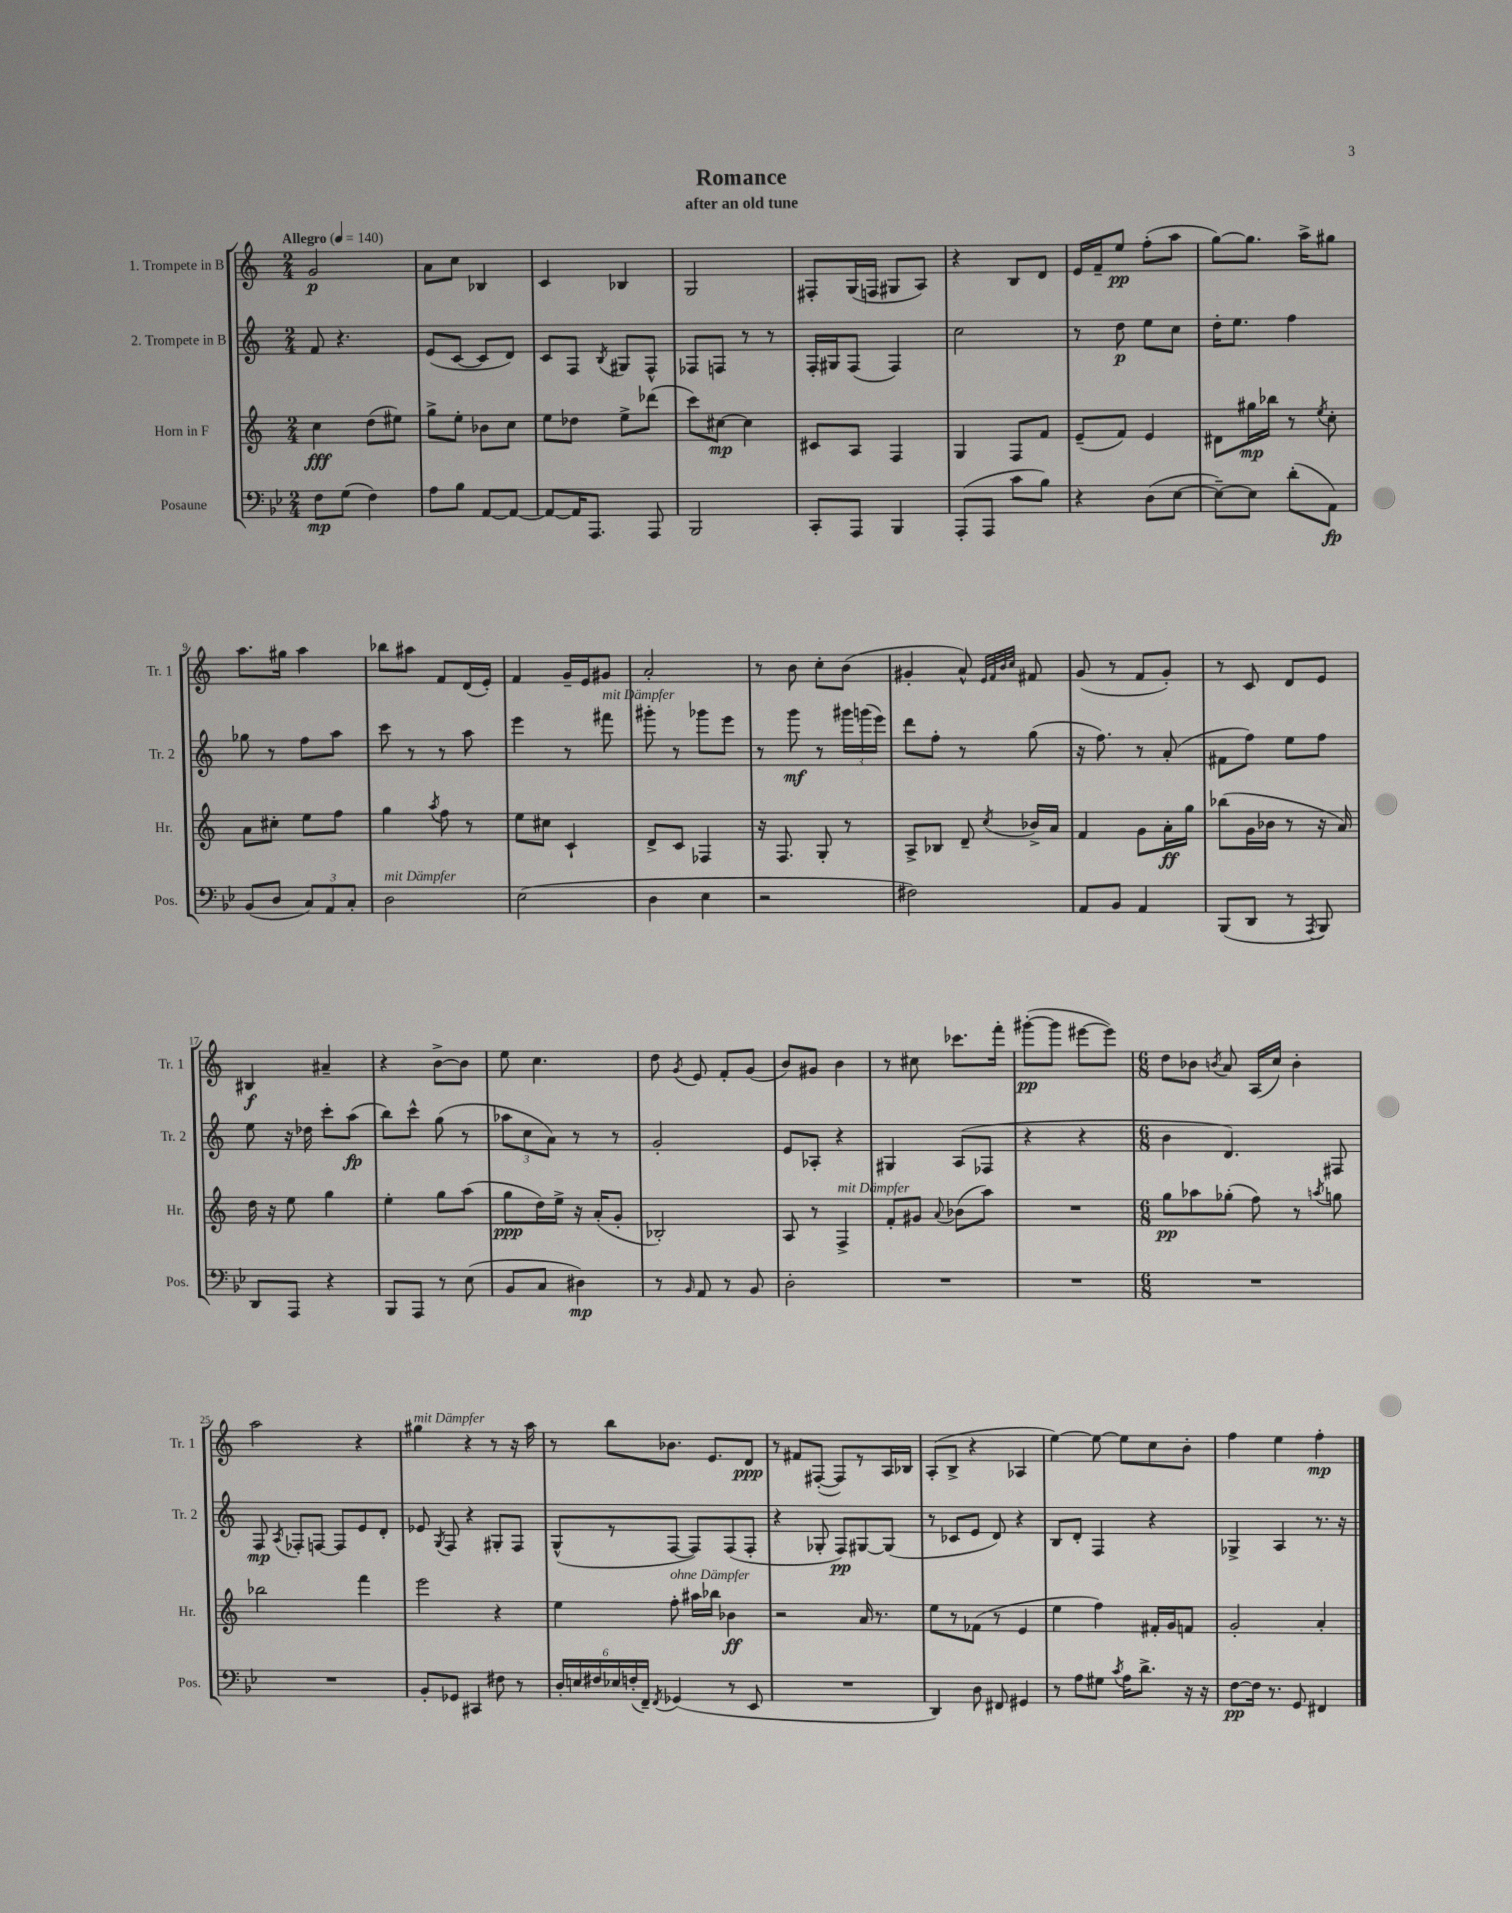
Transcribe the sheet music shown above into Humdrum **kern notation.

**kern	**kern	**kern	**kern
*staff4	*staff3	*staff2	*staff1
*clefF4	*clefG2	*clefG2	*clefG2
*k[b-e-]	*k[]	*k[]	*k[]
*M2/4	*M2/4	*M2/4	*M2/4
*MM140	*MM140	*MM140	*MM140
8F\L	4cc\	8f/	2g/
(8G\J	.	4.r	.
4F\)	(8dd\L	.	.
.	8ee#\J)	.	.
=	=	=	=
8A\L	8gg^\L	(8e/L	8a\L
8B-\J	8ee'\J	[8c/J	8cc\J
[8AA/L	8b-\L	8c/]L	4B-/
8AA/_J	8cc\J	8d/J)	.
=	=	=	=
8AA/_L	8ee\L	8c/L	4c/
16AA/]K	8dd-\J	8F/J	.
8.AAA/J	.	.	.
.	.	8qB/	.
.	8ee^\L	8G#/L	4B-/
8AAA/	(8ddd-\J	8F^^/J	.
=	=	=	=
2BBB-/	8ccc\L)	8F-/L	2G/
.	[8cc#\J	8F/J	.
.	4cc#\]	8r	.
.	.	8r	.
=	=	=	=
8CC'/L	8c#/L	16F'/LL	8F#'/L
.	.	16G#/J	.
8AAA/J	8A/J	(8F/J	(16G/L
.	.	.	16F/JJ
4BBB-/	4F/	4F/)	8G#/L
.	.	.	8A/J)
=	=	=	=
(8AAA'/L	4G/	2cc\	4r
8AAA/J	.	.	.
8c\L	8F/L	.	8B/L
8B-\J)	8f/J	.	8d/J
=	=	=	=
4r	(8e~/L	8r	16e/LL
.	.	.	16f~/J
.	8f/J)	8dd\	8ee/J
(8D\L	4e/	8ee\L	(8ff'\L
[8E-\J	.	8cc\J	8aa\J
=	=	=	=
8E-~\_L)	8d#\L	16dd'\LK	[8gg\L)
.	.	8.ee\J	.
8E-\]J	16gg#\L	.	8.gg\]J
.	16bb-\JJ	.	.
(8d'\L	8r	4ff\	.
.	.	.	16aa^\LK
.	8qee/	.	.
8AA\J)	8cc'\	.	8gg#\J
=	=	=	=
(8BB-/L	8a\L	8gg-\	8.aa\L
8D/J	8cc#'\J	8r	.
.	.	.	16gg#\Jk
12C/L)	8ee\L	8ff\L	4aa\
12AA/	.	.	.
.	8ff\J	8aa\J	.
12C'/J	.	.	.
=	=	=	=
2D\	4gg\	8ccc\	8bb-\L
.	.	8r	8aa#\J
.	8qaa/	.	.
.	8ff\	8r	8f/L
.	8r	8aa\	(16d/L
.	.	.	16e'/JJ)
=	=	=	=
(2E-\	8ee\L	4eee\	4f/
.	8cc#\J	.	.
.	4c`/	8r	16g~/LL
.	.	.	16e/J
.	.	8fff#\	8g#/J
=	=	=	=
4D\	8d^/L	8ggg#'\	2a'/
.	8c/J	8r	.
4E-\	4F-/	8ggg-\L	.
.	.	8eee\J	.
=	=	=	=
2r	16r	8r	8r
.	8.F/	.	.
.	.	8ggg\	8b\
.	8G'/	8r	8cc'\L
.	8r	24ggg#\LL	(8b\J
.	.	(24ggg\	.
.	.	24eee\JJ)	.
=	=	=	=
2F#\)	8A^/L	8ddd\L	4g#'/
.	8B-/J	8ff'\J	.
.	8d~/	8r	8a^^/)
.	.	.	32qqe/LLL
.	.	.	32qqf/
.	.	.	32qqb/
.	8qcc/	.	32qqcc/JJJ
.	16b-^/LL	(8gg\	8f#/
.	16a/JJ	.	.
=	=	=	=
8AA/L	4f/	16r	(8g/
.	.	8.ff\)	.
8BB-/J	.	.	8r
4AA/	8g\L	8r	8f/L
.	16a'\L	(8a'/	8g'/J)
.	16gg\JJ	.	.
=	=	=	=
(8BBB-/L	(8bb-\L	8f#\L	8r
8DD/J	16g\L	8ff\J)	8c/
.	16b-\JJ	.	.
8r	8r	8ee\L	8d/L
8qAAA/	.	.	.
8BBB-/)	16r	8ff\J	8e/J
.	16a/)	.	.
=	=	=	=
8DD/L	16dd\	8ee\	4B#/
.	16r	.	.
8AAA/J	8ee\	16r	.
.	.	16dd-\	.
4r	4gg\	8ccc'\L	4a#~/
.	.	(8aa\J	.
=	=	=	=
8BBB-/L	4ee'\	8bb\L)	4r
8AAA/J	.	8ccc^^\J	.
8r	8gg\L	(8gg\	[8b^\L
(8E-\	(8aa\J	8r	8b\]J
=	=	=	=
8BB-/L	8gg\L	12aa-\L	8ee\
.	.	12cc\	.
8C/J	16dd\L)	.	4.cc\
.	.	12a\J)	.
.	16ee^\JJ	.	.
4D#\)	16r	8r	.
.	(16a'/LK	.	.
.	8g'/J	8r	.
=	=	=	=
8r	2B-'/)	2g'/	8dd\
16qqBB-/	.	.	8qg/
8AA/	.	.	8e/
8r	.	.	8f'/L
8BB-/	.	.	(8g/J
=	=	=	=
2D'\	8A/	8e/L	8b/L)
.	8r	8A-'/J	8g#/J
.	4F^/	4r	4b\
=	=	=	=
2r	8f'/L	4G#/	8r
.	8g#/J	.	8cc#\
.	8qqa/	.	.
.	(8b-\L	(8A/L	8.ccc-\L
.	8aa\J)	8F-/J	.
.	.	.	16fff'\Jk
=	=	=	=
2r	2r	4r	([8ggg#'\L
.	.	.	8ggg#\]J
.	.	4r	[8eee#\L
.	.	.	8eee#\]J)
=	=	=	=
*M6/8	*M6/8	*M6/8	*M6/8
2.r	8gg\L	4b\	8dd\L
.	8aa-\	.	8b-\J
.	.	.	8qb/
.	(8gg-'\J	4.d/)	8a/
.	8ff\)	.	(16A/LL
.	.	.	16cc/JJ)
.	8r	.	4b'\
.	8qaa/	.	.
.	8gg\	8F#/	.
=	=	=	=
2.r	2bb-\	8F/	2aa\
.	.	8qA/	.
.	.	8F-'/L	.
.	.	[8F/J	.
.	.	8F/]L	.
.	4fff\	8e/	4r
.	.	8d'/J	.
=	=	=	=
8BB-'/L	2eee\	8e-/	4gg#\
.	.	8qG/	.
8GG-/J	.	8F/	.
4CC#/	.	4r	4r
8F#\	4r	8G#'/L	8r
8r	.	8F/J	16r
.	.	.	16aa\
=	=	=	=
24D'/LL	4ee\	(8G^^/L	8r
24E/	.	.	.
24F#/	.	.	.
24E-/	.	8r	8bb\L
(24F'/	.	.	.
24FF~/JJ)	.	.	.
8qFF/	.	.	.
(4GG-/	8ff'\	[8F/J	8.b-\J
.	16aa#\LL	8F/]L)	.
.	16bb-\JJ	.	8.e/L
8r	4b-\	(8F/	.
8EE-/	.	8F'/J	8d/J
=	=	=	=
2.r	2r	4r	8r
.	.	.	8f#/L
.	.	8G-'/	([8F#'/J
.	.	8F/L)	8F#/]L)
.	16a/	[8G#/	8r
.	8.r	.	.
.	.	(8G#/]J	16A/L
.	.	.	16B-/JJ
=	=	=	=
4DD/)	8ee\L	8r	(8A'/L
.	8r	8c-/L	8B^/J
8D\	(8f-\J	8e/J	4r
8FF#/	8r	8d/)	.
4GG#/	4e/	4r	4A-/
=	=	=	=
8r	4ee\	8B/L	[4ee\)
8A\L	.	8d'/J	.
8G#\J	4ff\)	4F/	8ee\_
8qc/	.	.	.
16A\LK	.	.	8ee\]L
8.d^\J	.	.	.
.	16f#'/LL	4r	8cc\
.	16g/J	.	.
16r	8f/J	.	8b'\J
16r	.	.	.
=	=	=	=
[8F\L	2g'/	4G-^/	4ff\
16F\]Jk	.	.	.
8.r	.	.	.
.	.	4A/	4ee\
8GG/	.	.	.
4FF#/	4a'/	8.r	4ff'\
.	.	16r	.
==	==	==	==
*-	*-	*-	*-
